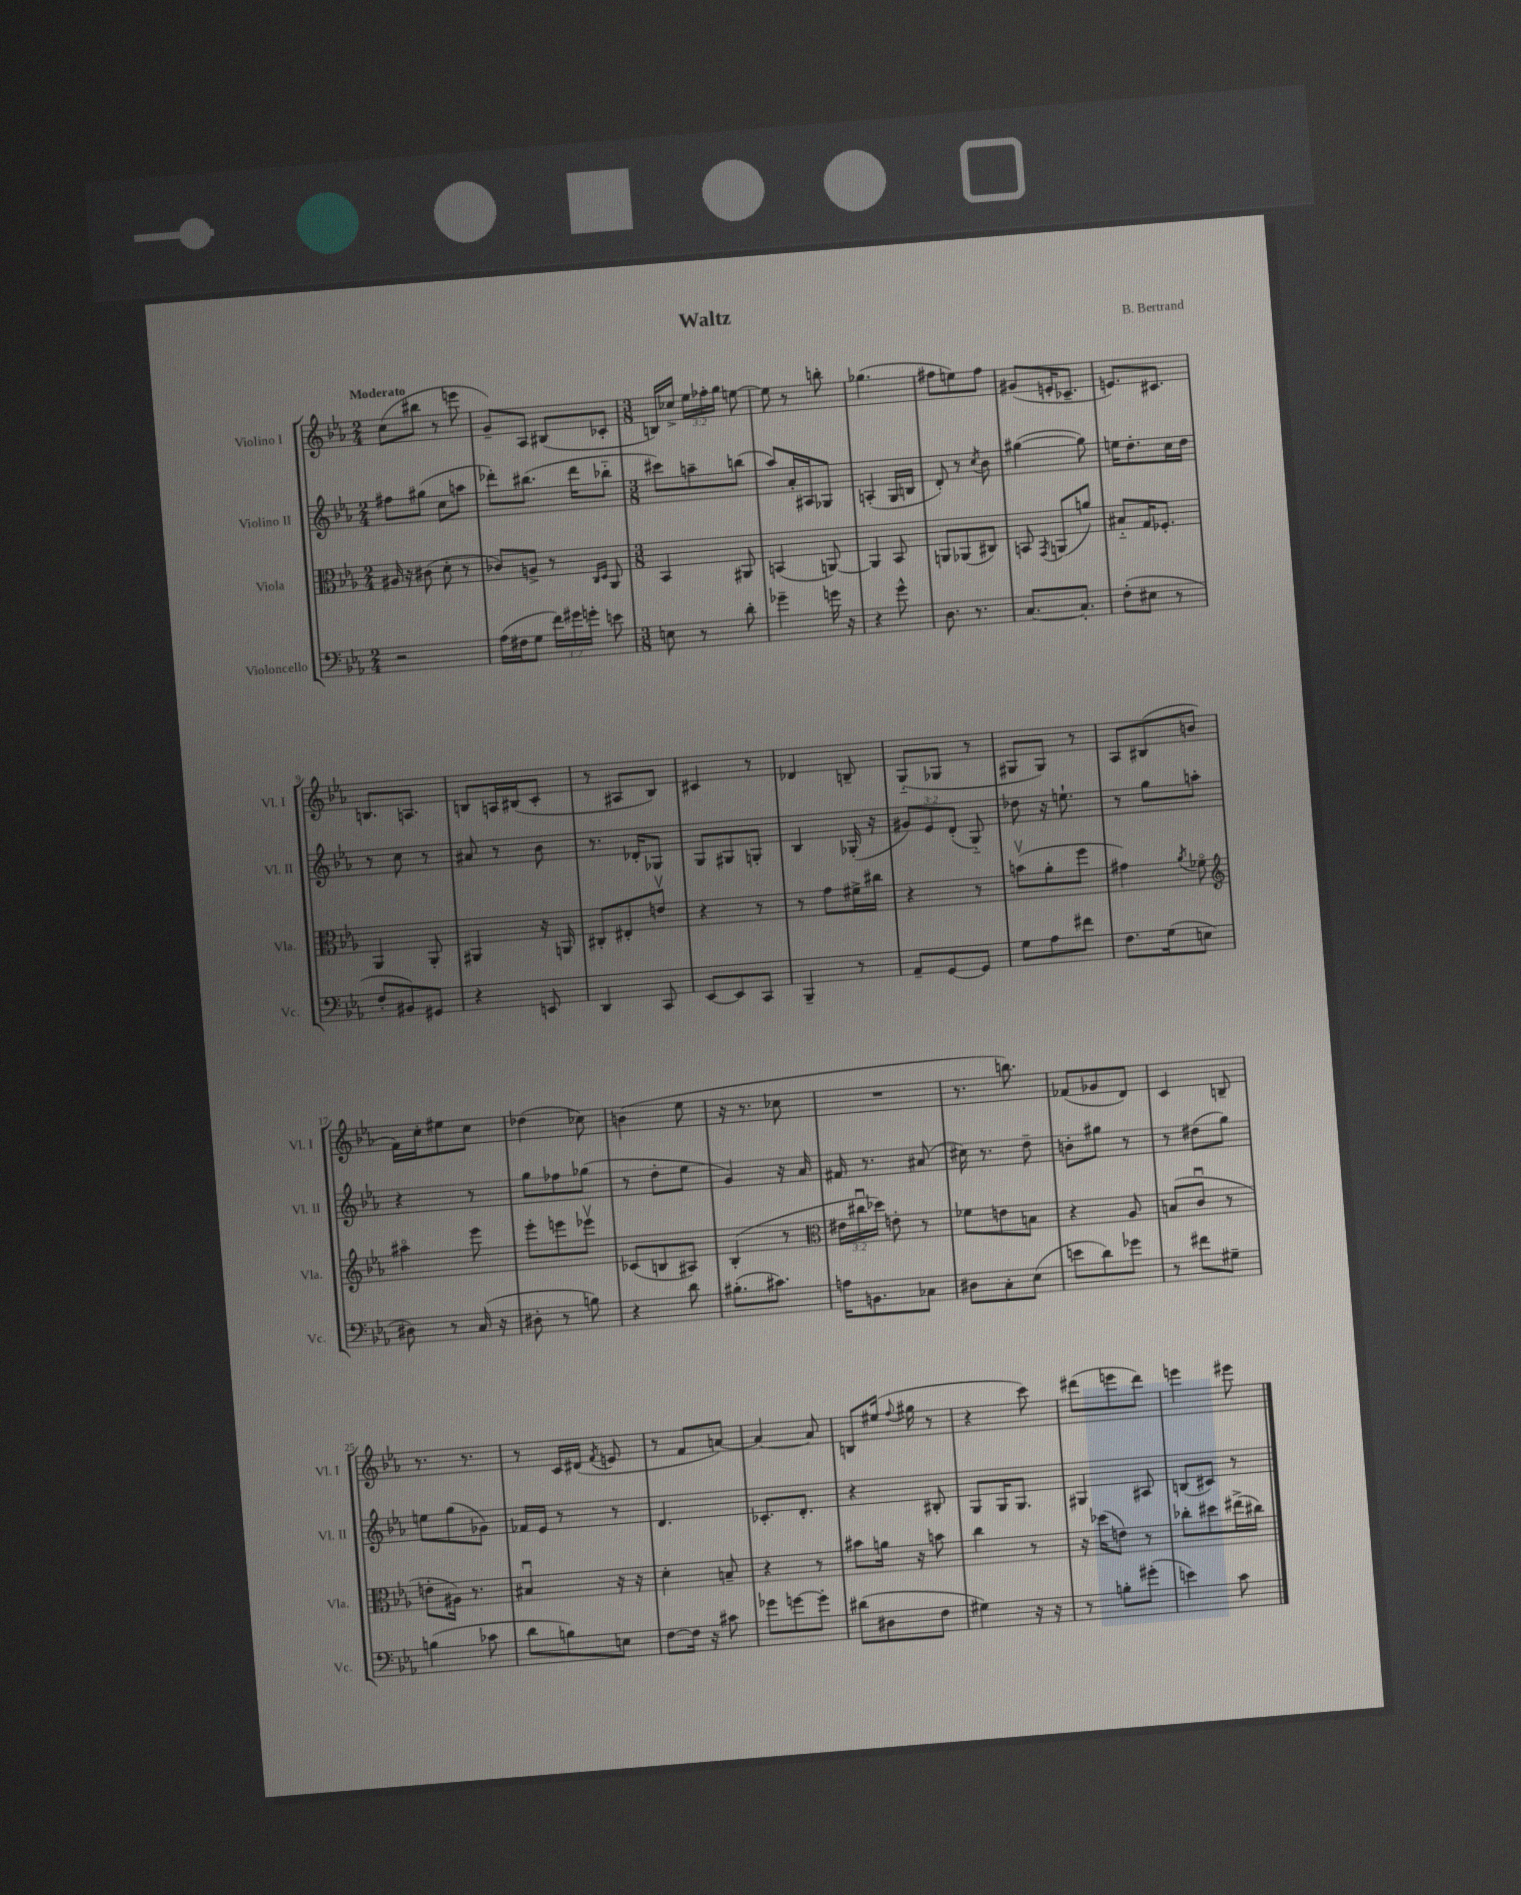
\header { title = "Waltz" composer = "B. Bertrand" }
<<
\new StaffGroup <<
\new Staff = "s0" \with { instrumentName = "Violino I" shortInstrumentName = "Vl. I" } {
    \clef treble \key ees \major \numericTimeSignature \time 2/4 \override Staff.TupletNumber.text = #tuplet-number::calc-fraction-text \tempo "Moderato"
    \autoBeamOff c''8[( bis''8] r8 e'''8 |
    g'8[--) aes8] bis8[( ces'8]-. |
    \numericTimeSignature \time 3/8 b16[) ces''16]-> \tuplet 3/2 { ees''16[ fes''16-. g''16] } e''8~ |
    e''8 r8 b''8-. |
    ges''4.( |
    fis''8[ e''8) fis''8] |
    gis'8[( e'16-. ces'8.]-- |
    e'8.[) cis'8.] |
    b8.[ a8.] |
    b8[ a16 bis16( c'8]-. |
    r8 ais8[ bes8]) |
    cis'4 r8 |
    des'4 b8-- |
    g8[-_( ges8] r8 |
    gis8[ gis8]) r8 |
    aes8[ bis8( b'8] |
    f'16[) c''16-. eis''8 c''8] |
    des''4( ces''8) |
    b'4( ees''8 |
    r16 r8. ces''8 |
    R4. |
    r8. b''8.) |
    fes'8[( ges'8 d'8]) |
    c'4 b8-- |
    r8. r8. |
    r8 c'16[ dis'16]( \acciaccatura { f'8 } e'8 |
    r8 f'8[ a'8]~) |
    a'4~ a'8 |
    b8[ eis''16]( \appoggiatura { f''8 } gis''16 r8 |
    r4 c'''8) |
    dis'''8[( e'''8 dis'''8]) |
    e'''4 eis'''8 \bar "|." |
}
\new Staff = "s1" \with { instrumentName = "Violino II" shortInstrumentName = "Vl. II" } {
    \clef treble \key ees \major \numericTimeSignature \time 2/4 \override Staff.TupletNumber.text = #tuplet-number::calc-fraction-text
    \autoBeamOff fis''8[ gis''8]( c''8[ a''8] |
    des'''8[-.) bis''8.]( des'''16[ bes''8]-_ |
    \numericTimeSignature \time 3/8 cis'''8[) a''8-- b''8]( |
    aes''8[) aes'16-. ais16 ges8] |
    a4-.( g16[ b16] |
    d'8-.) r8 \acciaccatura { c''8 } bes'8 |
    gis''4~( gis''8) |
    e''16[ d''8.-. c''16 d''16] |
    r8 c''8 r8 |
    ais'8 r8 bes'8 |
    r8. des'16[-. ges8] |
    g8[ gis8 g8]-. |
    bes4 ges16-.( r16 |
    \tuplet 3/2 { gis'8[) ees'8 d'8]-.( } g8-_) |
    des''8 r16 e''8.-! |
    r8 g''8[ a''8]-. |
    r4 r8 |
    g''8[ fes''8 ges''8]( |
    r8 d''8[-. ees''8] |
    g'4) r16 aes'16 |
    fis'16 r8. ais'8( |
    cis''16) r8. d''8-- |
    b'8[-. gis''8] r8 |
    r8 dis''8[( g''8]) |
    e''8[ g''8( ges'8]) |
    fes'16[ ees'16] r8 r8 |
    d'4. |
    ces'8.[-. d'8.]-. |
    r4 bis8-. |
    g8[ g16 g8.] |
    gis4 ais8 |
    b8[( cis'8]) r8 \bar "|." |
}
\new Staff = "s2" \with { instrumentName = "Viola" shortInstrumentName = "Vla." } {
    \clef alto \key ees \major \numericTimeSignature \time 2/4 \override Staff.TupletNumber.text = #tuplet-number::calc-fraction-text
    \autoBeamOff ais16 r16 cis'8( d'8-. r8 |
    ces'8[) a8]-> r8 \grace { c16[ d16] } aes,8 |
    \numericTimeSignature \time 3/8 bes,4 ais,8 |
    b,4( a,8~) |
    a,4 bes,8 |
    a,8[ aes,8( cis8]) |
    b,8 \acciaccatura { g,8 } a,8[( a'8]) |
    bis8[-_ g16 fes8.]-. |
    aes,4 aes,8-. |
    ais,4 r16 a,16 |
    cis8[-. eis8-. e'8]\upbow |
    r4 r8 |
    r8 g'8[ fis'16-> cis''16] |
    r4 r8 |
    b'8[\upbow( aes'8-. f''8] |
    gis'4) \acciaccatura { aes'8 } fes'8\flageolet |
    \clef treble ais''4\flageolet ees'''8 |
    ees'''8[-. e'''8 ees'''8]\upbow |
    ces'8[( b8 ais8]) |
    bes4-.( r8 |
    \clef alto \tuplet 3/2 { eis'16[ cis''16\downbow des''16]) } e'8-. r8 |
    fes'8[ e'8 b8] |
    r4 aes8 |
    b8[( c'8]\downbow r8 |
    e'8[-. ais16]) r8. |
    bis4\downbow r16 r16 |
    d'4-. b8-- |
    r4 r8 |
    bis'8[ a'16] r16 b'8 |
    c''4 r8 |
    r16 des''16[( e'8]) r8 |
    ces''8[-. dis''8 eis''16->( cis''16]) \bar "|." |
}
\new Staff = "s3" \with { instrumentName = "Violoncello" shortInstrumentName = "Vc." } {
    \clef bass \key ees \major \numericTimeSignature \time 2/4 \override Staff.TupletNumber.text = #tuplet-number::calc-fraction-text
    \autoBeamOff r2 |
    aes16[( fis16 g8] \tuplet 3/2 { f'16[) gis'16 g'16]-. } e'8 |
    \numericTimeSignature \time 3/8 e8 r8 d'8-. |
    ges'4-- g'16 r16 |
    r4 g'8-^ |
    d8. r8. |
    c8.[~ c8.]-. |
    f8[-.( eis8] r8 |
    f8[-. bis,8) gis,8] |
    r4 e,8 |
    d,4 c,8 |
    ees,8[~ ees,8 c,8] |
    bes,,4-- r8 |
    aes,8[-- g,8~ g,8] |
    g8[ aes8 fis'8] |
    f8.[ g16( e8] |
    dis8) r8 c16( r16 |
    dis8-. r8 b8) |
    r4 d'8 |
    bis8.[-.( cis'8.]) |
    a16[ b,8. ces8] |
    dis8[ c8-. ees8]( |
    e'8[ d'8) ges'8] |
    r8 fis'8[ gis8]-- |
    b4( ces'8 |
    d'8[ b8) e8] |
    f8[~ f16] r16 cis'8 |
    ges'8[ g'8~ g'8]-. |
    dis'8[( dis8 f8] |
    gis4) r16 r16 |
    r8 b8[-. gis'8]-.( |
    e'4) c'8 \bar "|." |
}
>>
>>
